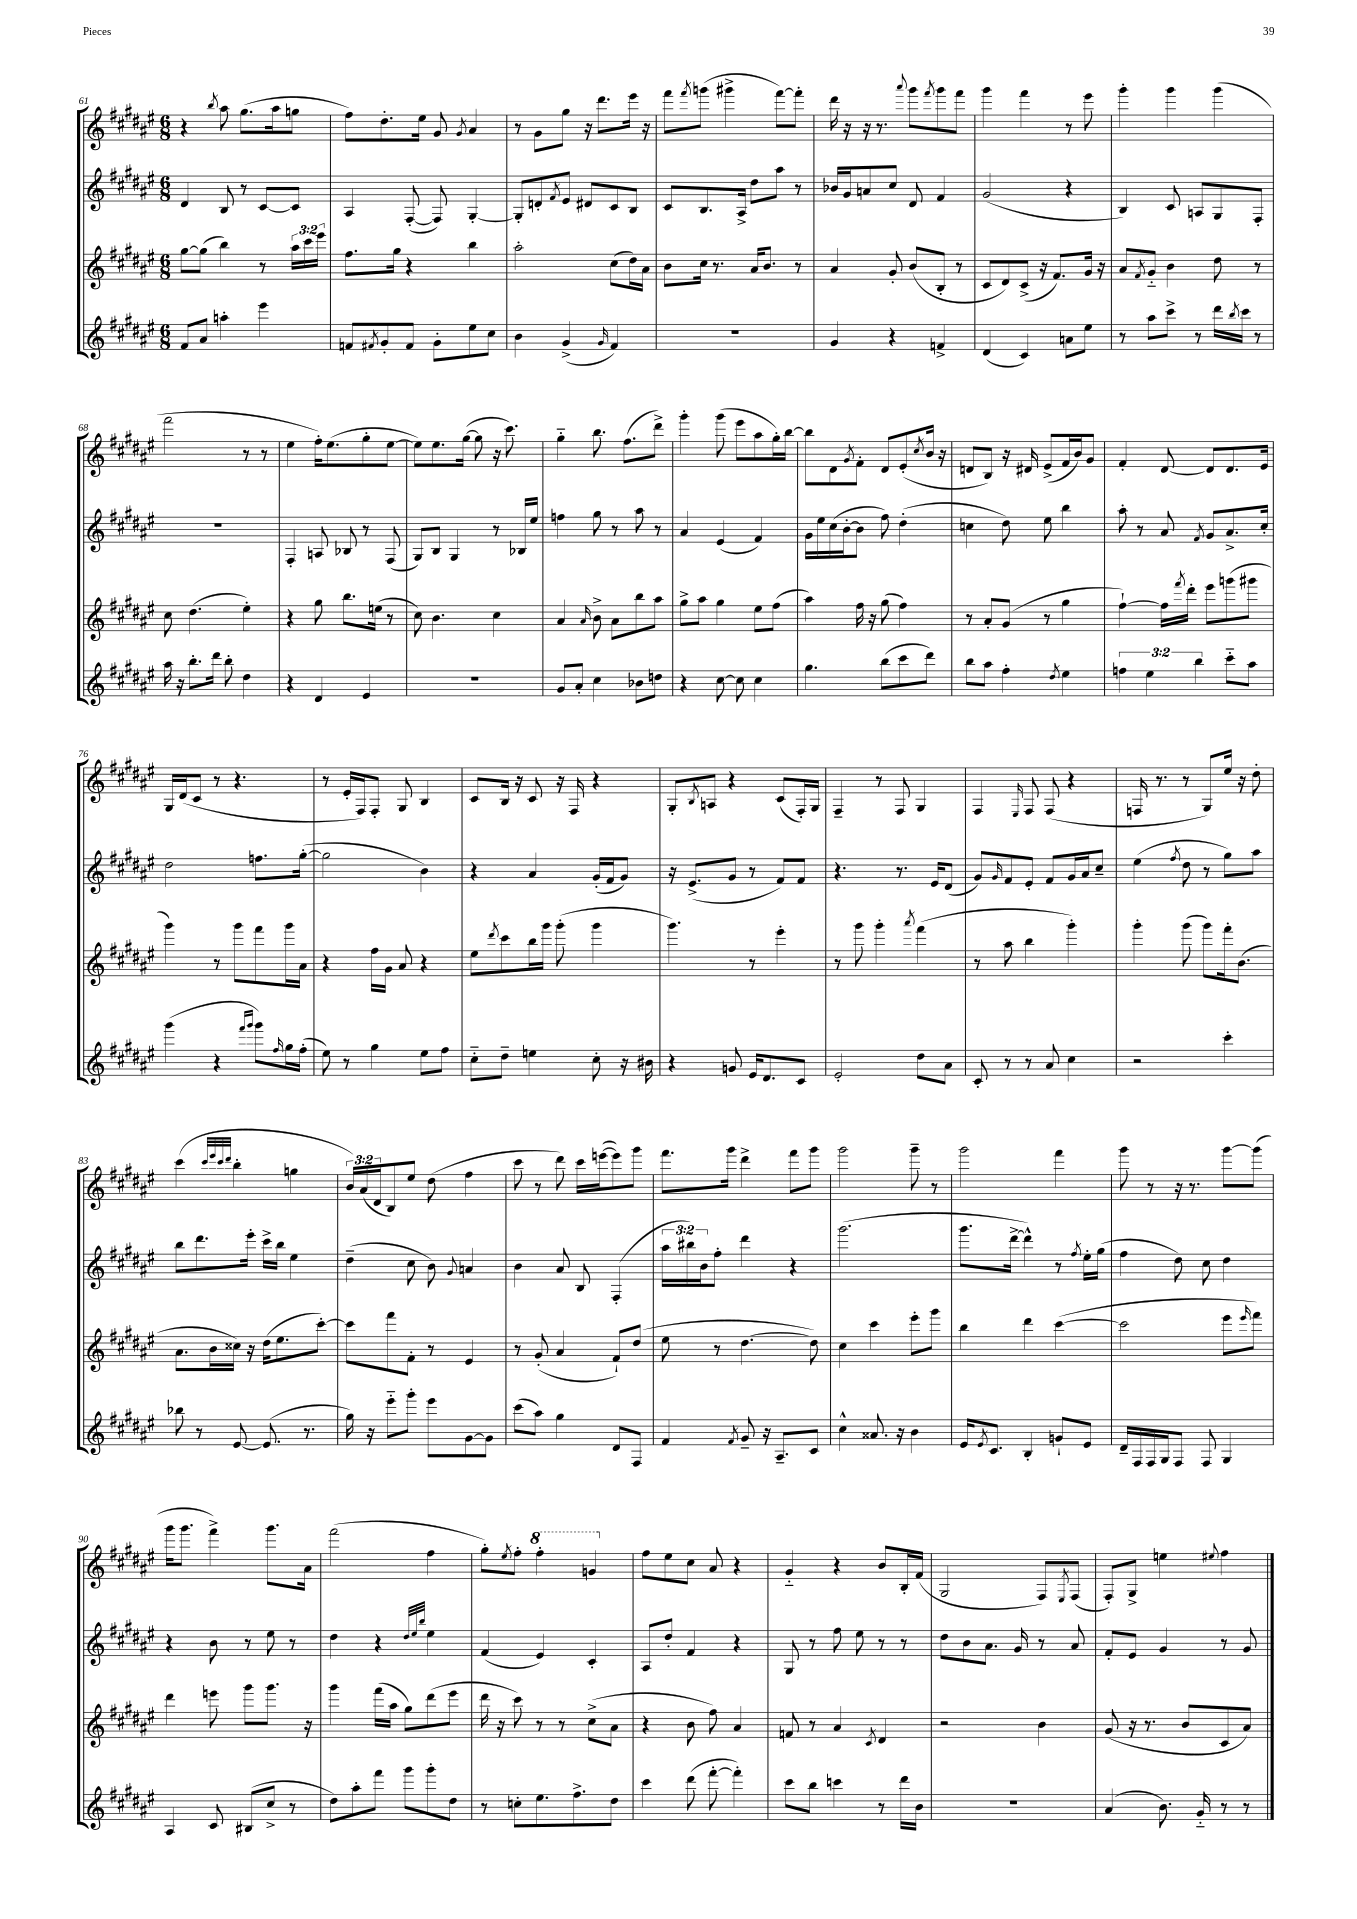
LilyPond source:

<<
\new StaffGroup <<
\new Staff = "s0" {
    \clef treble \key fis \major \numericTimeSignature \time 6/8 \override Staff.TupletNumber.text = #tuplet-number::calc-fraction-text
    r4 \acciaccatura { b''8 } ais''8 gis''8.( ais''16 g''8 |
    fis''8) dis''8.-. eis''16 gis'8 \acciaccatura { gis'8 } ais'4 |
    r8 gis'8 gis''8 r16 dis'''8. eis'''16 r16 |
    fis'''8 \acciaccatura { fis'''8 } g'''8( gis'''4-> fis'''8~) fis'''8-. |
    dis'''16 r16 r16 r8. \appoggiatura { ais'''8 } gis'''8 \acciaccatura { fis'''8 } gis'''8 fis'''8 |
    gis'''4 fis'''4 r8 eis'''8 |
    gis'''4-. gis'''4 gis'''4( |
    fis'''2 r8 r8 |
    eis''4 fis''16-.) eis''8.( gis''8-. eis''8~ |
    eis''8) eis''8. gis''16~( gis''8 r16 cis'''8.) |
    gis''4-_ b''8. fis''8.( dis'''8->) |
    gis'''4-. gis'''8( eis'''8 ais''8 gis''16-.) b''16~ |
    b''8 dis'8 \acciaccatura { gis'8 } fis'8-. dis'8 eis'8-.( \acciaccatura { cis''8 } b'16 r16 |
    d'8 b8) r16 dis'16 eis'8->( fis'16 b'16) gis'8 |
    fis'4-. dis'8~ dis'8 dis'8. eis'16 |
    gis16 dis'16( cis'8 r8 r4. |
    r8 eis'16-. fis16) fis8-. gis8 b4 |
    cis'8 b16 r16 cis'8 r16 fis16 r4 |
    gis8-. \acciaccatura { b8 } a8 r4 cis'8( fis16-.) gis16 |
    fis4-- r8 fis8 gis4 |
    fis4 \grace { eis16 } fis8 fis8( r4 |
    f16 r8. r8 gis8) eis''16 r16 dis''8-. |
    cis'''4( \grace { cis'''32 eis'''32 cis'''32 dis'''32 } b''4-. g''4 |
    \tuplet 3/2 { b'16) ais'16( dis'16 } b8) eis''8 dis''8( fis''4 |
    cis'''8 r8 dis'''8) cis'''16 e'''16~( e'''8) gis'''8 |
    fis'''8. gis'''16 dis'''4-> fis'''8 gis'''8 |
    gis'''2 gis'''8-- r8 |
    gis'''2 fis'''4 |
    gis'''8 r8 r16 r8. gis'''8~ gis'''8( |
    gis'''16 gis'''8. fis'''4->) gis'''8. ais'16 |
    fis'''2( fis''4 |
    gis''8-.) \acciaccatura { eis''8 } fis''8-. \ottava #1 fis'''4-. g''4 \ottava #0 |
    fis''8 eis''8 cis''8 ais'8 r4 |
    gis'4-_ r4 b'8 b16-. fis'16( |
    gis2 fis8) \acciaccatura { eis8 } fis8( |
    fis8-.) gis8-> e''4 \appoggiatura { eis''8 } fis''4 \bar "|." |
}
\new Staff = "s1" {
    \clef treble \key fis \major \numericTimeSignature \time 6/8 \override Staff.TupletNumber.text = #tuplet-number::calc-fraction-text
    dis'4 b8 r8 cis'8~ cis'8 |
    ais4 fis8~-.( fis8) gis4~-. |
    gis8-. d'8-. \acciaccatura { fis'8 } eis'8 dis'8 cis'8 b8 |
    cis'8 b8. ais16-> dis''8 ais''8 r8 |
    bes'16 gis'16 a'8 cis''8 dis'8 fis'4 |
    gis'2( r4 |
    b4) cis'8 a8 gis8 fis8-. |
    R2. |
    fis4-. a8 bes8 r8 fis8( |
    gis8) b8 gis4 r8 bes16 eis''16 |
    f''4 gis''8 r8 ais''8 r8 |
    ais'4 eis'4( fis'4) |
    gis'16 eis''16 cis''16( b'16~-. b'8 fis''8) dis''4-.( |
    c''4 dis''8) eis''8 b''4 |
    ais''8-. r8 ais'8 \acciaccatura { fis'8 } gis'8 ais'8.-> cis''16-. |
    dis''2 f''8. gis''16~-.( |
    gis''2 b'4) |
    r4 ais'4 gis'16-.( fis'16 gis'8) |
    r16 eis'8.->( gis'8 r8 fis'8) fis'8 |
    r4. r8. eis'16 dis'8( |
    gis'8) \grace { gis'16 } fis'8 eis'8-. fis'8 gis'16 ais'16 cis''8-- |
    eis''4( \acciaccatura { fis''8 } dis''8 r8 gis''8) ais''8 |
    b''8 dis'''8. eis'''16-. cis'''16-> b''16 eis''4 |
    dis''4--( cis''8 b'8) \appoggiatura { gis'8 } a'4 |
    b'4 ais'8 b8 fis4-.( |
    \tuplet 3/2 { ais''16 bis''16) b'16 } fis''8-. dis'''4 r4 |
    gis'''2.( |
    gis'''8. dis'''16~-> dis'''4-^) r8 \acciaccatura { fis''8 } eis''16-. gis''16( |
    fis''4 dis''8) cis''8 dis''4 |
    r4 b'8 r8 eis''8 r8 |
    dis''4 r4 \grace { dis''32 eis''32 b''32 } eis''4 |
    fis'4( eis'4) cis'4-. |
    ais8 dis''8-. fis'4 r4 |
    gis8 r8 fis''8 eis''8 r8 r8 |
    dis''8 b'8 ais'8. gis'16 r8 ais'8 |
    fis'8-. eis'8 gis'4 r8 gis'8 \bar "|." |
}
\new Staff = "s2" {
    \clef treble \key fis \major \numericTimeSignature \time 6/8 \override Staff.TupletNumber.text = #tuplet-number::calc-fraction-text
    gis''8~ gis''8( b''4) r8 \tuplet 3/2 { ais''16 cis'''16 eis'''16 } |
    fis''8. gis''16 r4 b''4 |
    ais''2-. cis''8( dis''16) ais'16 |
    b'8 cis''16 r8. ais'16 b'8. r8 |
    ais'4 gis'8-. b'8( b8-. r8 |
    cis'8 dis'8) cis'8->( r16 fis'8.) gis'16 r16 |
    ais'8 \acciaccatura { fis'8 } gis'8-_ b'4 dis''8 r8 |
    cis''8 dis''4.( eis''4-.) |
    r4 gis''8 b''8. e''16( r8 |
    cis''8) b'4. cis''4 |
    ais'4 \grace { ais'16 } b'8-> ais'8 b''8 ais''8 |
    gis''8-> ais''8 gis''4 eis''8 fis''8( |
    ais''4) fis''16 r16 gis''8( fis''4) |
    r8 ais'8-. gis'8( r8 gis''4 |
    fis''4~-!) fis''16 \acciaccatura { fis'''8 } dis'''16-. eis'''8 g'''8( gis'''8 |
    gis'''4) r8 gis'''8 fis'''8 gis'''16 ais'16 |
    r4 fis''16 gis'16 ais'8 r4 |
    eis''8 \acciaccatura { dis'''8 } cis'''8 b''16 gis'''16 gis'''8-.( gis'''4 |
    gis'''4.) r8 eis'''4-. |
    r8 gis'''8 gis'''4-. \acciaccatura { ais'''8 } fis'''4( |
    r8 ais''8 b''4 gis'''4-.) |
    gis'''4-. gis'''8( gis'''8) fis'''16-. b'8.( |
    ais'8. b'16 cisis''16) r16 dis''16( eis''8. cis'''8~-.) |
    cis'''8 fis'''8 fis'8-. r8 eis'4 |
    r8 gis'8-.( ais'4 fis'8-!) dis''8( |
    eis''8 r8 dis''4.~ dis''8) |
    cis''4 cis'''4 eis'''8-. gis'''8 |
    b''4 dis'''4 cis'''4~( |
    cis'''2 eis'''8 \grace { eis'''16 } fis'''8) |
    dis'''4 e'''8 gis'''8 gis'''8. r16 |
    gis'''4 fis'''16( ais''16 gis''8) dis'''8( eis'''8 |
    dis'''16 r16 cis'''8) r8 r8 cis''8->( ais'8 |
    r4 b'8 fis''8) ais'4 |
    f'8 r8 ais'4 \acciaccatura { cis'8 } dis'4 |
    r2 b'4 |
    gis'8( r16 r8. b'8 cis'8 ais'8) \bar "|." |
}
\new Staff = "s3" {
    \clef treble \key fis \major \numericTimeSignature \time 6/8 \override Staff.TupletNumber.text = #tuplet-number::calc-fraction-text
    fis'8 ais'8 a''4-. eis'''4 |
    f'8 \acciaccatura { fis'8 } gis'8-. fis'8 gis'8-. eis''8 cis''8 |
    b'4 gis'4->( \grace { gis'16 } fis'4) |
    R2. |
    gis'4 r4 f'4-> |
    dis'4( cis'4) a'8 eis''8 |
    r8 ais''8 cis'''8-> r8 dis'''16 \acciaccatura { b''8 } cis'''16 r8 |
    ais''16 r16 b''8.-. dis'''16 b''8-. dis''4 |
    r4 dis'4 eis'4 |
    R2. |
    gis'8 ais'8-. cis''4 bes'8 d''8 |
    r4 cis''8~ cis''8 cis''4 |
    gis''4. b''8( cis'''8 dis'''8) |
    b''8 ais''8 fis''4-. \acciaccatura { dis''8 } eis''4 |
    \tuplet 3/2 { f''4 eis''4 b''4 } cis'''8-_ ais''8 |
    gis'''4( r4 \grace { fis'''16 gis'''16 } gis'''8) \grace { fis''16 } gis''16 fis''16-.( |
    eis''8) r8 gis''4 eis''8 fis''8 |
    cis''8-_ dis''8-- e''4 cis''8-. r16 bis'16 |
    r4 g'8 eis'16 dis'8. cis'8 |
    eis'2-. dis''8 ais'8 |
    cis'8-. r8 r8 ais'8 cis''4 |
    r2 cis'''4-. |
    bes''8 r8 eis'8~ eis'8.( r8. |
    gis''16) r16 eis'''8-_ gis'''8-. eis'''8 gis'8~ gis'8 |
    cis'''8( ais''8) gis''4 dis'8 fis8 |
    fis'4 \acciaccatura { fis'8 } gis'8-- r16 ais8.-- cis'8 |
    cis''4-^ aisis'8. r16 b'4 |
    eis'16 \acciaccatura { eis'8 } cis'8. b4-. g'8-! eis'8 |
    dis'16-- fis16 fis16 gis16 fis8 fis8 gis4 |
    ais4 cis'8 bis8( cis''8-> r8 |
    dis''8) ais''8-. fis'''8 gis'''8 gis'''8-. dis''8 |
    r8 c''8-. eis''8. fis''8.-> dis''8 |
    cis'''4 dis'''8( fis'''8~-. fis'''4-.) |
    cis'''8 b''8 c'''4 r8 dis'''16 b'16 |
    R2. |
    ais'4( b'8.) gis'16-_ r8 r8 \bar "|." |
}
>>
>>
\layout { \context { \Score currentBarNumber = #61 } }
